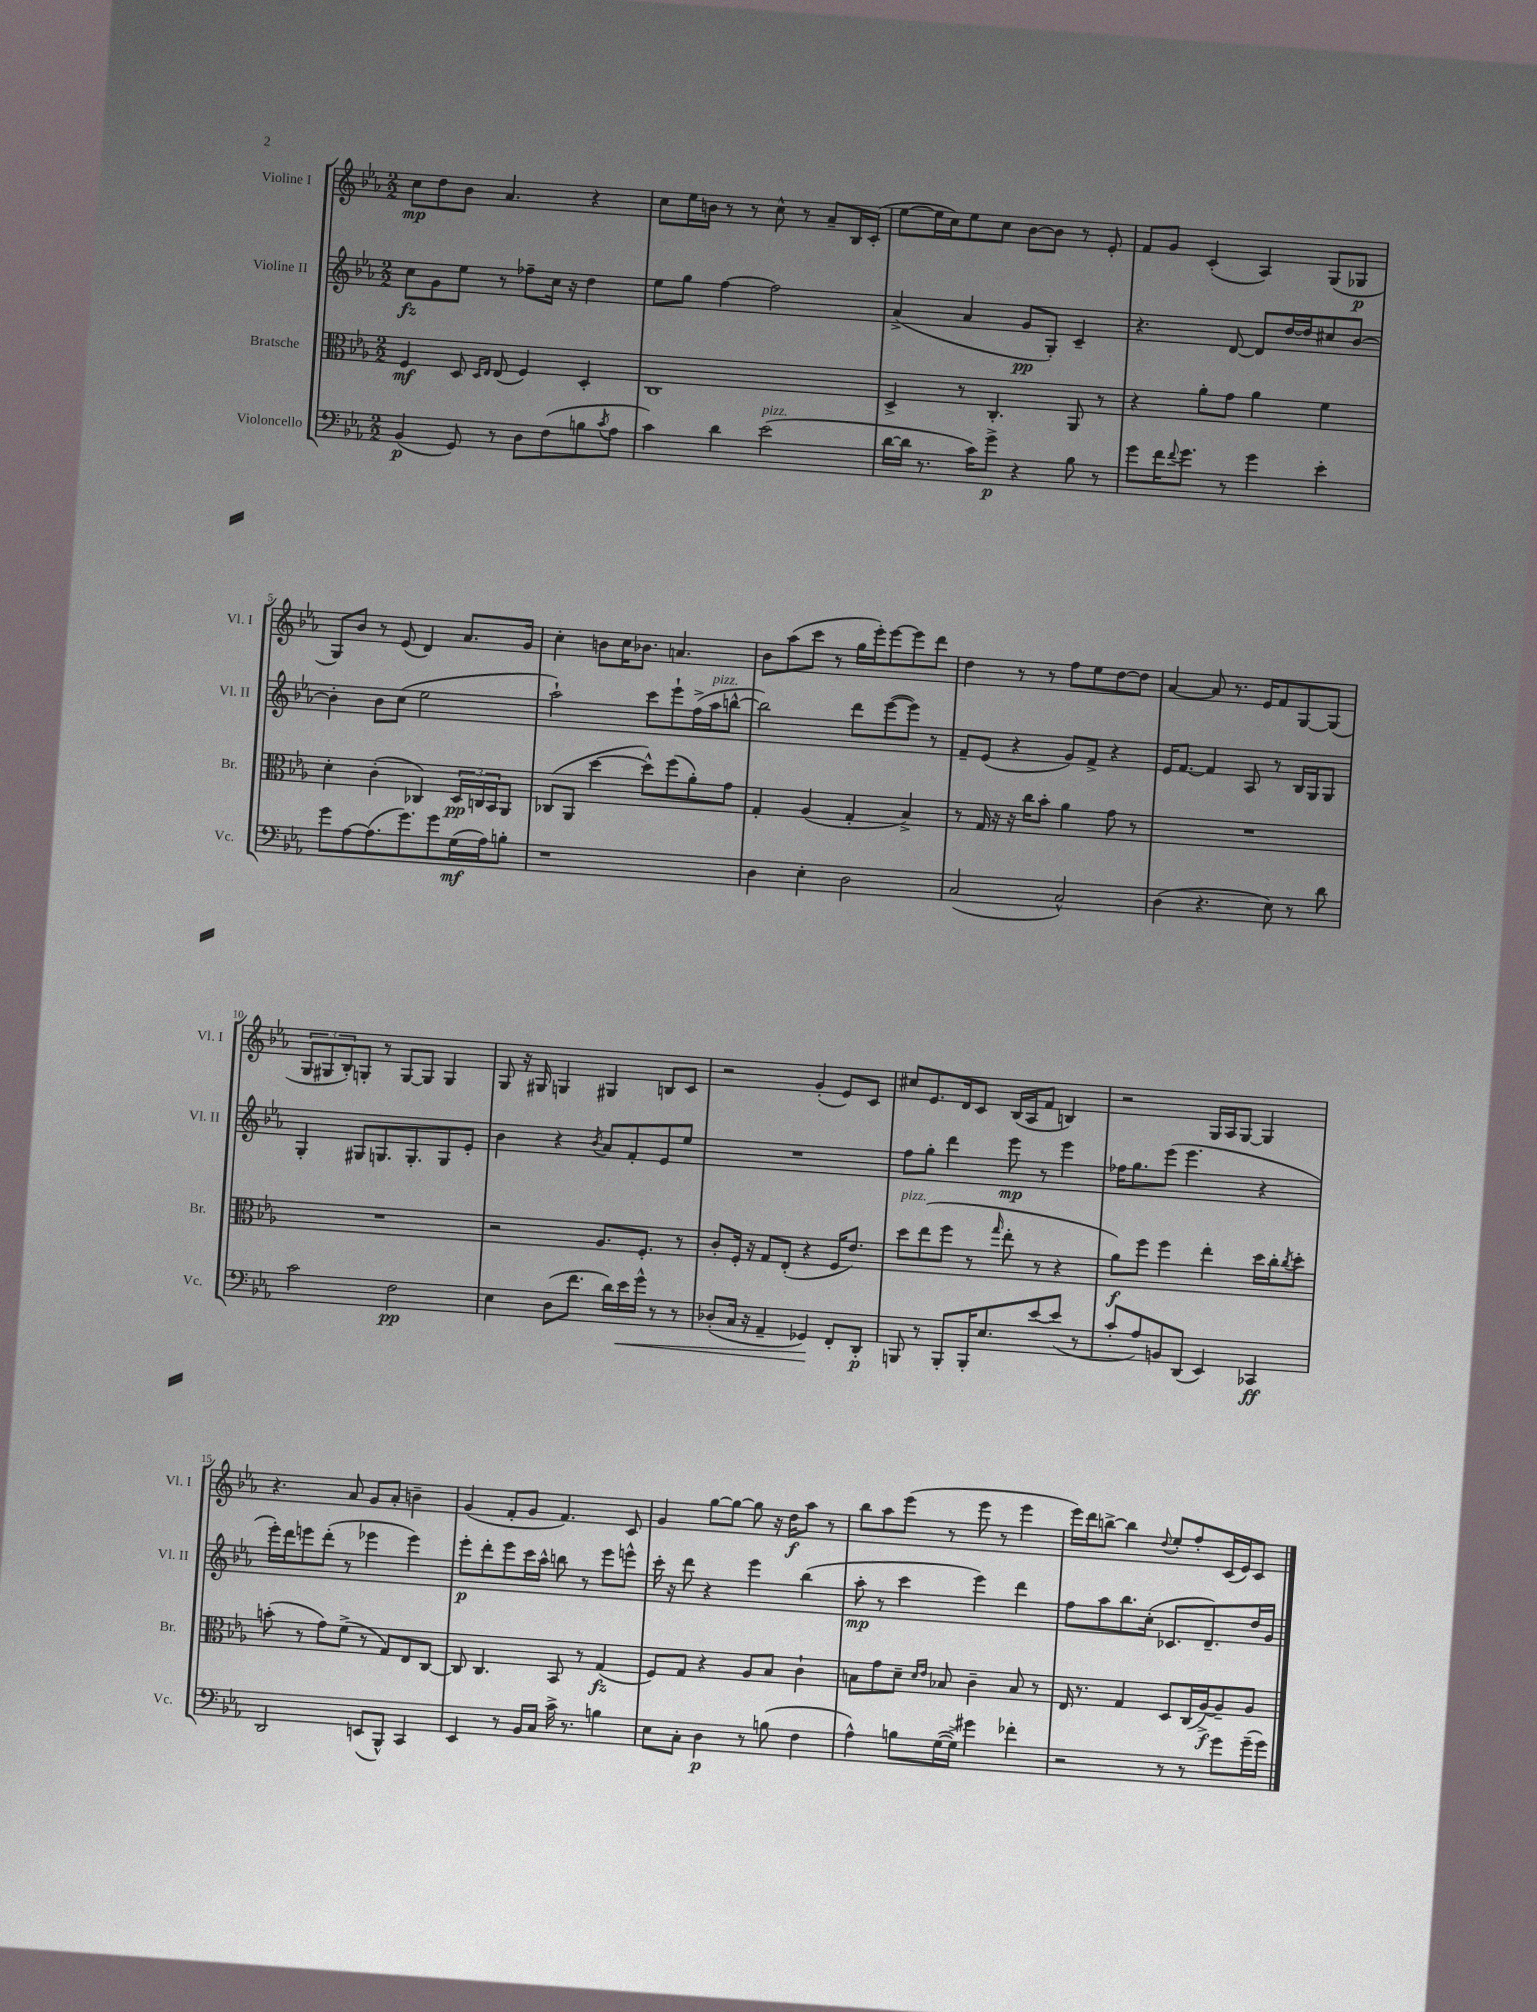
<<
\new StaffGroup <<
\new Staff = "s0" \with { instrumentName = "Violine I" shortInstrumentName = "Vl. I" } {
    \clef treble \key ees \major \numericTimeSignature \time 2/2
    c''8\mp d''8 bes'8 aes'4. r4 |
    c''8 ees''16 b'16 r8 r8 c''8-^ r8 aes'8-- bes16 c'16-.( |
    ees''8~ ees''16 c''16) ees''8 c''8 bes'8~ bes'8 r8 ees'8-. |
    f'8 g'8 c'4-.( aes4) g8( ges8\p |
    g8) bes'8 r8 ees'8( d'4) aes'8. g'16 |
    c''4-. b'8 c''16 bes'8. a'4. |
    bes'8 aes''8( c'''8 r8 g''16 ees'''16-.) ees'''8~ ees'''8 d'''8 |
    d''4 r8 r8 f''8 ees''8 d''8~ d''8 |
    aes'4~ aes'8 r8. ees'16 f'8 g8~ g8( |
    \tuplet 3/2 { g8 gis8 bes8-.) } g8-. r8 g8~ g8 g4 |
    g8 r16 gis16 g4 gis4 b8 c'8 |
    r2 g'4-.( ees'8) c'8 |
    cis''8 ees'8. d'16 c'8 bes16( aes16 f'8 b4) |
    r2 g16 aes16 g8~ g4 |
    r4. aes'8 g'8 aes'8-. b'4-- |
    g'4( f'8-. g'8 f'4.) c'8 |
    g'4 g''8~ g''8~ g''8 r16 d''16\f aes''8 r8 |
    bes''8 aes''8 ees'''8( r8 ees'''8 r8 ees'''4 |
    ees'''16) d'''16 b''8~-> b''4 \appoggiatura { d''8 } ees''8-. f''8-. c'16( ees'16) c'8 \bar "|." |
}
\new Staff = "s1" \with { instrumentName = "Violine II" shortInstrumentName = "Vl. II" } {
    \clef treble \key ees \major \numericTimeSignature \time 2/2
    c''8\fz g'8 ees''8 r8 fes''8-- c''16 r16 d''4 |
    ees''8 g''8 f''4~ f''2 |
    aes'4->( aes'4 g'8\pp g8-.) c'4-- |
    r4. d'8~ d'8 d''16~ d''16 cis''8 bes'8~ |
    bes'4-. bes'8 c''8( ees''2 |
    aes''2-!) c'''8 ees'''8-! f''16->( aes''16^\markup { \italic "pizz." } b''8~-^ |
    b''2) d'''8 ees'''8~( ees'''8) r8 |
    f'8-- ees'8( r4 g'8) f'8-> r4 |
    ees'16 f'8.~ f'4 aes8 r8 bes16 g16 g8 |
    g4-. gis8 g8. g8.-. g8 ees'8-. |
    bes'4 r4 \acciaccatura { bes'8 } aes'8 f'8-. ees'8 ees''8 |
    R1 |
    f''8 g''8-. d'''4 ees'''8\mp r8 ees'''4 |
    fes''16 g''8. ees'''8( ees'''4. r4 |
    ees'''16-.) d'''16 e'''8 d'''8-.( r8 ees'''4 ees'''4) |
    ees'''8-.\p d'''8-. ees'''8 c'''16 aes''16-^ b''8 r8 ees'''8 e'''8-^ |
    c'''16-. r16 d'''8 r4 ees'''4 bes''4( |
    aes''8-.\mp r8 c'''4 ees'''4) d'''4 |
    f''8 aes''8 bes''8. c''16-.( ces'8. d'8.--) d''16 g'16 \bar "|." |
}
\new Staff = "s2" \with { instrumentName = "Bratsche" shortInstrumentName = "Br." } {
    \clef alto \key ees \major \numericTimeSignature \time 2/2
    f4\mf d8 \grace { d16 ees16 } ees8( f4) d4-. |
    c1 |
    d4-> r8 c4.-. aes,8 r8 |
    r4 aes'8-. g'8 aes'4 f'4 |
    d'4-. c'4-.( ces4) \tuplet 3/2 { d16\pp c16 bes,16 } aes,8 |
    ces8( aes,8 d''4~ d''8-^) f''8( aes'8-.) g'8 |
    g4-. aes4( g4-. bes4->) |
    r8 g16 r16 r16 c''16 bes'8-. aes'4 g'8 r8 |
    R1 |
    R1 |
    r2 aes8. f8.-. r8 |
    c'8-. f16-. r16 g8 ees8-.( r4 f16 ees'8.) |
    d''8^\markup { \italic "pizz." } ees''8( f''8 r8 \grace { g''16 } ees''8-. r8 r4 |
    aes'8\f) f''8 f''4 ees''4-. d''16 c''16-. \acciaccatura { c''8 } d''8-. |
    b'8-.( r8 g'8) f'8->( r8 g8) ees8 c8~ |
    c8 c4. bes,8 r8 g4\fz( |
    f8) g8 r4 aes8 bes8 c'4-! |
    b8 g'8 d'8-- \grace { d'16 ees'16 } bes8 c'4-- bes8 r8 |
    ees16 r8. g4 d8 c16( aes16~->\f) aes8-- aes8 \bar "|." |
}
\new Staff = "s3" \with { instrumentName = "Violoncello" shortInstrumentName = "Vc." } {
    \clef bass \key ees \major \numericTimeSignature \time 2/2
    bes,4\p( g,8) r8 d8 f8( b8 \acciaccatura { c'8 } aes8 |
    c'4) d'4 ees'2^\markup { \italic "pizz." }( |
    d'16~ d'16 r8. c'16) g'8->\p r4 bes8 r8 |
    g'8 f'16 \appoggiatura { f'8 } g'8. r8 g'4 ees'4-. |
    g'8 aes8~ aes8.( g'8.) g'8 g16\mf( aes16) b8-. |
    r1 |
    d4 ees4-. d2 |
    c2( c2-^) |
    d4( r4. ees8) r8 d'8 |
    c'2 f2\pp |
    ees4 d8( f'8. d'16) ees'16\< g'16-^ r8 r8 |
    des8-.( c16 r16 aes,4-- ges,4\!) f,8-. d,8-.\p |
    b,,8 r8 b,,8-. b,,16-. ees8. ees'8~ ees'8( r8 |
    c'8-. aes8) b,8 d,8( ees,4) ces,4\ff |
    d,2 e,8( bes,,8-^) c,4 |
    ees,4 r8 bes,16 c16 c'16-> r8. b4 |
    ees8 c8-. d4\p r8 b8( f4 |
    aes4-^) b8 g16~( g16->) gis'4 fes'4-. |
    r2 r8 r8 g'8 g'16--( g'16) \bar "|." |
}
>>
>>
